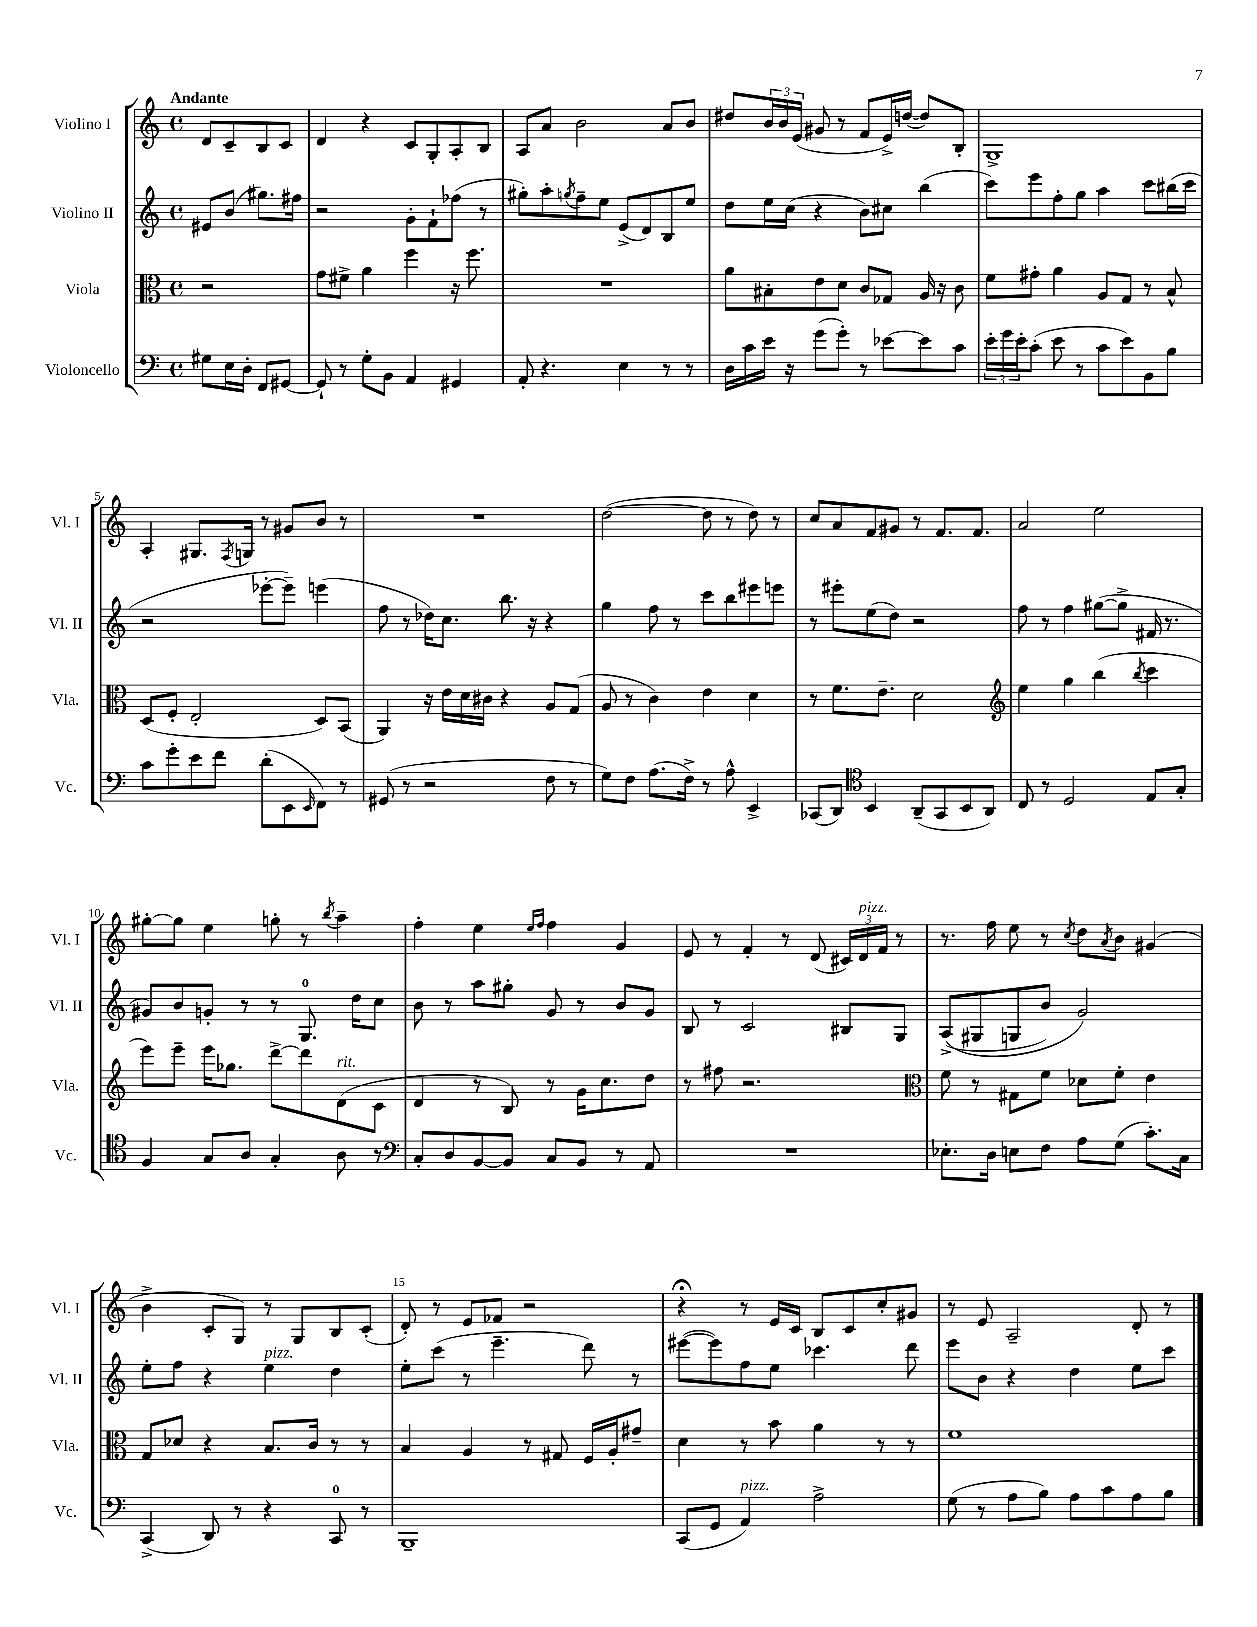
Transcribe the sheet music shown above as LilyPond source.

<<
\new StaffGroup <<
\new Staff = "s0" \with { instrumentName = "Violino I" shortInstrumentName = "Vl. I" } {
    \clef treble \key c \major \defaultTimeSignature \time 4/4 \partial 2 \tempo "Andante"
    d'8 c'8-- b8 c'8 |
    d'4 r4 c'8 g8-. a8-. b8 |
    a8 a'8 b'2 a'8 b'8 |
    dis''8 \tuplet 3/2 { b'16 b'16 e'16( } gis'8 r8 f'8 e'16->) d''16~( d''8) b8-. |
    g1-> |
    a4-. gis8. \acciaccatura { f8 } g16 r8 gis'8 b'8 r8 |
    R1 |
    d''2~( d''8 r8 d''8) r8 |
    c''8 a'8 f'8 gis'8 r8 f'8. f'8. |
    a'2 e''2 |
    gis''8~-. gis''8 e''4 g''8-. r8 \acciaccatura { b''8 } a''4-- |
    f''4-. e''4 \grace { e''16 f''16 } f''4 g'4 |
    e'8 r8 f'4-. r8 d'8( \tuplet 3/2 { cis'16) d'16^\markup { \italic "pizz." } f'16 } r8 |
    r8. f''16 e''8 r8 \acciaccatura { c''8 } d''8 \acciaccatura { a'8 } b'8 gis'4( |
    b'4-> c'8-. g8) r8 g8 b8 c'8-.( |
    d'8-.) r8 e'8 fes'8 r2 |
    r4\fermata r8 e'16 c'16 b8 c'8 c''8-. gis'8 |
    r8 e'8 a2-- d'8-. r8 \bar "|." |
}
\new Staff = "s1" \with { instrumentName = "Violino II" shortInstrumentName = "Vl. II" } {
    \clef treble \key c \major \defaultTimeSignature \time 4/4 \partial 2
    eis'8 b'8( gis''8.) fis''16 |
    r2 g'8-. f'8-! fes''8( r8 |
    gis''8-.) a''8-. \acciaccatura { g''8 } f''8-- e''8 e'8->( d'8) b8 e''8 |
    d''8 e''16 c''16( r4 b'8) cis''8 b''4( |
    c'''8) e'''8 f''8-. g''8 a''4 c'''8 bis''16( c'''16 |
    r2 ees'''8~-. ees'''8--) e'''4( |
    f''8 r8 des''16) c''8. b''8. r16 r4 |
    g''4 f''8 r8 c'''8 b''8 eis'''8 e'''8 |
    r8 eis'''8-. e''8( d''8) r2 |
    f''8 r8 f''4 gis''8~( gis''8-> fis'16 r8. |
    gis'8) b'8 g'8-. r8 r8 g8.-0 d''16 c''8 |
    b'8 r8 a''8 gis''8-. g'8 r8 b'8 g'8 |
    b8 r8 c'2 bis8 g8 |
    a8->(\( gis8 g8 b'8) g'2\) |
    e''8-. f''8 r4 e''4^\markup { \italic "pizz." } d''4 |
    e''8-. c'''8( r8 e'''4.-- d'''8) r8 |
    eis'''8~( eis'''8) f''8 e''8 ces'''4. d'''8 |
    e'''8 b'8 r4 d''4 e''8 c'''8 \bar "|." |
}
\new Staff = "s2" \with { instrumentName = "Viola" shortInstrumentName = "Vla." } {
    \clef alto \key c \major \defaultTimeSignature \time 4/4 \partial 2
    r2 |
    g'8 fis'8-> a'4 f''4 r16 f''8. |
    R1 |
    a'8 bis8-. e'8 d'8 c'8 ges8 a16 r16 c'8 |
    f'8 gis'8-. a'4 a8 g8 r8 b8-^ |
    d8( f8-. e2-. d8) b,8( |
    a,4) r16 e'16 d'16 cis'16 r4 a8 g8( |
    a8 r8 c'4) e'4 d'4 |
    r8 f'8. e'8.-- d'2 |
    \clef treble e''4 g''4 b''4( \acciaccatura { b''8 } c'''4 |
    e'''8) e'''8-- e'''16 ges''8. d'''8~-> d'''8 d'8^\markup { \italic "rit." }( c'8 |
    d'4 r8 b8) r8 g'16 c''8. d''8 |
    r8 fis''8 r2. |
    \clef alto f'8 r8 gis8 f'8 des'8 f'8-. e'4 |
    g8 des'8 r4 b8. c'16 r8 r8 |
    b4 a4 r8 gis8 f16 a16-. gis'8-- |
    d'4 r8 b'8 a'4 r8 r8 |
    f'1 \bar "|." |
}
\new Staff = "s3" \with { instrumentName = "Violoncello" shortInstrumentName = "Vc." } {
    \clef bass \key c \major \defaultTimeSignature \time 4/4 \partial 2
    gis8 e16 d16-. f,8 gis,8~ |
    gis,8-! r8 g8-. b,8 a,4 gis,4 |
    a,8-. r4. e4 r8 r8 |
    d16 c'16 e'16 r16 g'8( g'8-.) r8 ees'8~ ees'8 c'8 |
    \tuplet 3/2 { e'16-. g'16 e'16-. } c'8-.( e'8 r8 c'8 e'8) b,8 b8 |
    c'8 g'8-. e'8 f'8 d'8-.( e,8 \grace { e,16 } f,8) r8 |
    gis,8( r8 r2 f8 r8 |
    g8) f8 a8.( f16->) r8 a8-^ e,4-> |
    ces,8( d,8) \clef tenor b,4 a,8--( g,8 b,8 a,8) |
    c8 r8 d2 e8 g8-. |
    f4 g8 a8 g4-. a8 r8 |
    \clef bass c8-. d8 b,8~ b,8 c8 b,8 r8 a,8 |
    R1 |
    ees8.-. d16 e8 f8 a8 g8( c'8.-.) c16 |
    c,4->( d,8) r8 r4 c,8-0 r8 |
    b,,1-- |
    c,8( g,8 a,4^\markup { \italic "pizz." }) a2-> |
    g8( r8 a8 b8) a8 c'8 a8 b8 \bar "|." |
}
>>
>>
\layout { \context { \Score \override BarNumber.break-visibility = ##(#f #t #t) barNumberVisibility = #(every-nth-bar-number-visible 5) } }
